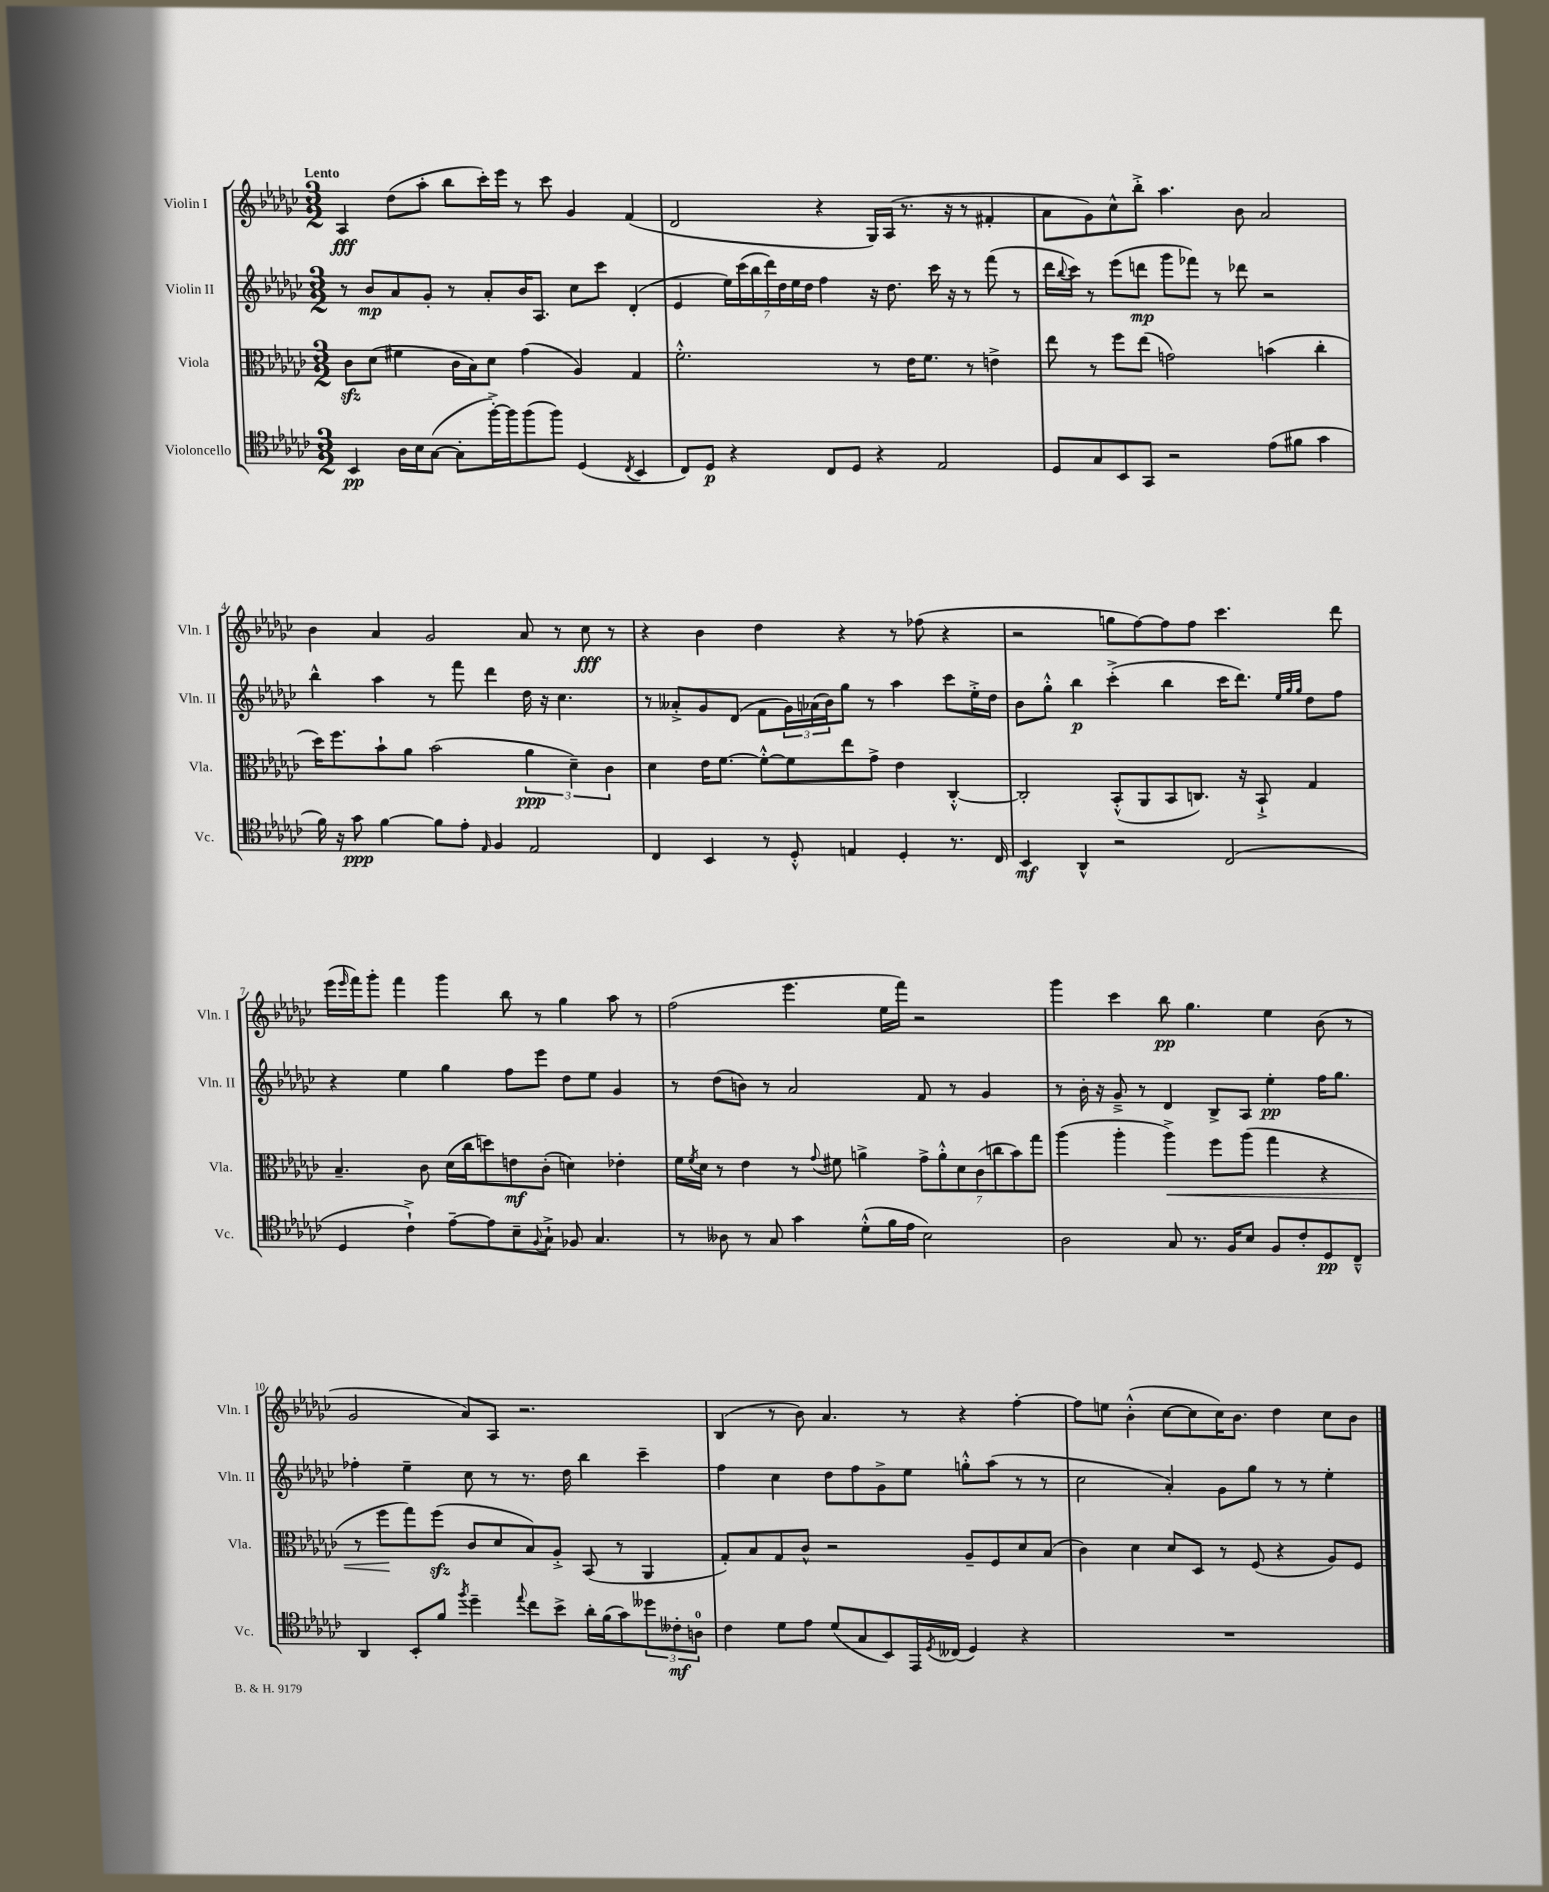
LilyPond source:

<<
\new StaffGroup <<
\new Staff = "s0" \with { instrumentName = "Violin I" shortInstrumentName = "Vln. I" } {
    \clef treble \key ges \major \numericTimeSignature \time 3/2 \tempo "Lento"
    aes4\fff des''8( aes''8-. bes''8 ces'''16-.) ees'''16 r8 ces'''8 ges'4 f'4( |
    des'2 r4 ges16) aes16( r8. r16 r8 fis'4-. |
    aes'8 ges'8) ces''8-^ bes''8-.-> aes''4. bes'8 aes'2 |
    bes'4 aes'4 ges'2 aes'8 r8 ces''8\fff r8 |
    r4 bes'4 des''4 r4 r8 fes''8( r4 |
    r2 g''8 f''8~) f''8 f''8 ces'''4. des'''8 |
    ees'''16( \grace { ees'''16 } f'''16) ges'''8-. f'''4 ges'''4 bes''8 r8 ges''4 aes''8 r8 |
    f''2( ees'''4. ees''16 f'''16) r2 |
    ges'''4 ces'''4 bes''8\pp ges''4. ees''4 bes'8( r8 |
    ges'2 aes'8) aes8 r2. |
    bes4( r8 bes'8) aes'4. r8 r4 f''4~-. |
    f''8 e''8 bes'4-.-^( ces''8~ ces''8 ces''16) bes'8. des''4 ces''8 bes'8 \bar "|." |
}
\new Staff = "s1" \with { instrumentName = "Violin II" shortInstrumentName = "Vln. II" } {
    \clef treble \key ges \major \numericTimeSignature \time 3/2
    r8 bes'8\mp aes'8 ges'8-. r8 aes'8-. bes'16 aes8. ces''8 ces'''8 des'4-.( |
    ees'4 \tuplet 7/4 { ees''16) ces'''16( bes''16 des'''16) des''16 ees''16 des''16 } f''4 r16 des''8. ces'''16 r16 r8 f'''8( r8 |
    des'''16 \appoggiatura { bes''8 } ces'''16) r8 ees'''8( d'''8\mp ges'''8 fes'''8) r8 des'''8 r2 |
    bes''4-^ aes''4 r8 f'''8 des'''4 des''16 r16 ces''4. |
    r8 aeses'8-.-> ges'8 des'8( f'8 \tuplet 3/2 { ges'16) aes'16( bes'16) } ges''8 r8 aes''4 ces'''8 ees''16-.-> des''16 |
    bes'8 ges''8-.-^ bes''4\p ces'''4-.->( bes''4 ces'''16 des'''8.) \grace { ees''32 ges''32 ges''32 } des''8 f''8 |
    r4 ees''4 ges''4 f''8 ees'''8 des''8 ees''8 ges'4 |
    r8 des''8( b'8) r8 aes'2 f'8 r8 ges'4 |
    r8 bes'16-. r16 ges'8---> r8 des'4 bes8-> aes8 ees''4-.\pp f''16 ges''8. |
    fes''4-. ees''4-- ces''8 r8 r8. des''16 bes''4 ces'''4-- |
    f''4 ces''4 des''8 f''8 ges'8-> ees''8 g''8-.-^ aes''8( r8 r8 |
    ces''2 aes'4-.) ges'8 ges''8 r8 r8 ees''4-. \bar "|." |
}
\new Staff = "s2" \with { instrumentName = "Viola" shortInstrumentName = "Vla." } {
    \clef alto \key ges \major \numericTimeSignature \time 3/2
    ces'8\sfz des'8( fis'4 ces'16 bes16) des'8 ges'4( aes4) ges4 |
    f'2.-.-^ r8 ees'16 f'8. r8 e'4-> |
    ees''8 r8 f''8 ees''8( g'2) b'4( ces''4-. |
    des''16) f''8. bes'8-! aes'8 bes'2( \tuplet 3/2 { aes'4\ppp des'4--) ces'4 } |
    des'4 ees'16 f'8.~ f'8~-.-^ f'8 ees''8 ges'8-> ees'4 ces4~-.-^ |
    ces2-. bes,8-.-^( aes,8 bes,8 c8.) r16 bes,8-!-> ges4 |
    bes4.-- ces'8 des'16( ces''16 d''8) e'8\mf ces'8-.( d'4) ees'4-. |
    f'16 \acciaccatura { f'8 } des'16 r8 ees'4 r8 \appoggiatura { ges'8 } fis'8 a'4-> \tuplet 7/4 { ges'8-> a'8-.-^ des'8 ces'8( c''8 bes'8) ges''8 } |
    aes''4( aes''4-. aes''4->\<) f''8 aes''8( ges''4 r4 |
    r8 f''8\! ges''8) f''8\sfz( ces'8 des'8 bes8) aes8-.-> bes,8( r8 aes,4 |
    ges8-.) bes8 ges8 ces'8-^ r2 aes8-- f8 des'8 bes8( |
    ces'4) des'4 des'8 des8 r8 f8( r4 aes8) f8 \bar "|." |
}
\new Staff = "s3" \with { instrumentName = "Violoncello" shortInstrumentName = "Vc." } {
    \clef tenor \key ges \major \numericTimeSignature \time 3/2
    bes,4\pp aes16 bes16 ges8~( ges8-. f''16~-.->) f''16 f''8( f''8) des4( \acciaccatura { ces8 } bes,4 |
    ces8) des8\p r4 ces8 des8 r4 ees2 |
    des8 ges8 bes,8 ges,8 r2 ees'8( fis'8 ges'4 |
    f'16) r16 ges'8\ppp f'4~ f'8 ees'8-. \grace { ees16 } f4 ees2 |
    ces4 bes,4 r8 des8-.-^ e4 des4-. r8. ces16 |
    bes,4\mf aes,4-^ r2 ces2( |
    des4 ces'4-!->) ees'8~-- ees'8 bes8-- \appoggiatura { f8 } ges8-!-> fes8 ges4. |
    r8 aeses8 r8 ges8 ges'4 des'8-.-^( f'16 ees'16 bes2) |
    aes2 ges8 r8. f16 bes8 f8 ces'8-. des8\pp ces8---^ |
    aes,4 bes,8-. f'8 \acciaccatura { f''8 } des''4-- \appoggiatura { ees''8 } ces''8 bes'8-> aes'16-. f'16( ges'8) \tuplet 3/2 { deses''8 ceses'8-.\mf a8-0 } |
    ces'4 des'8 ees'8 des'8( ges8 bes,8) ees,16 \acciaccatura { des8 } ceses16( des4) r4 |
    R1. \bar "|." |
}
>>
>>
